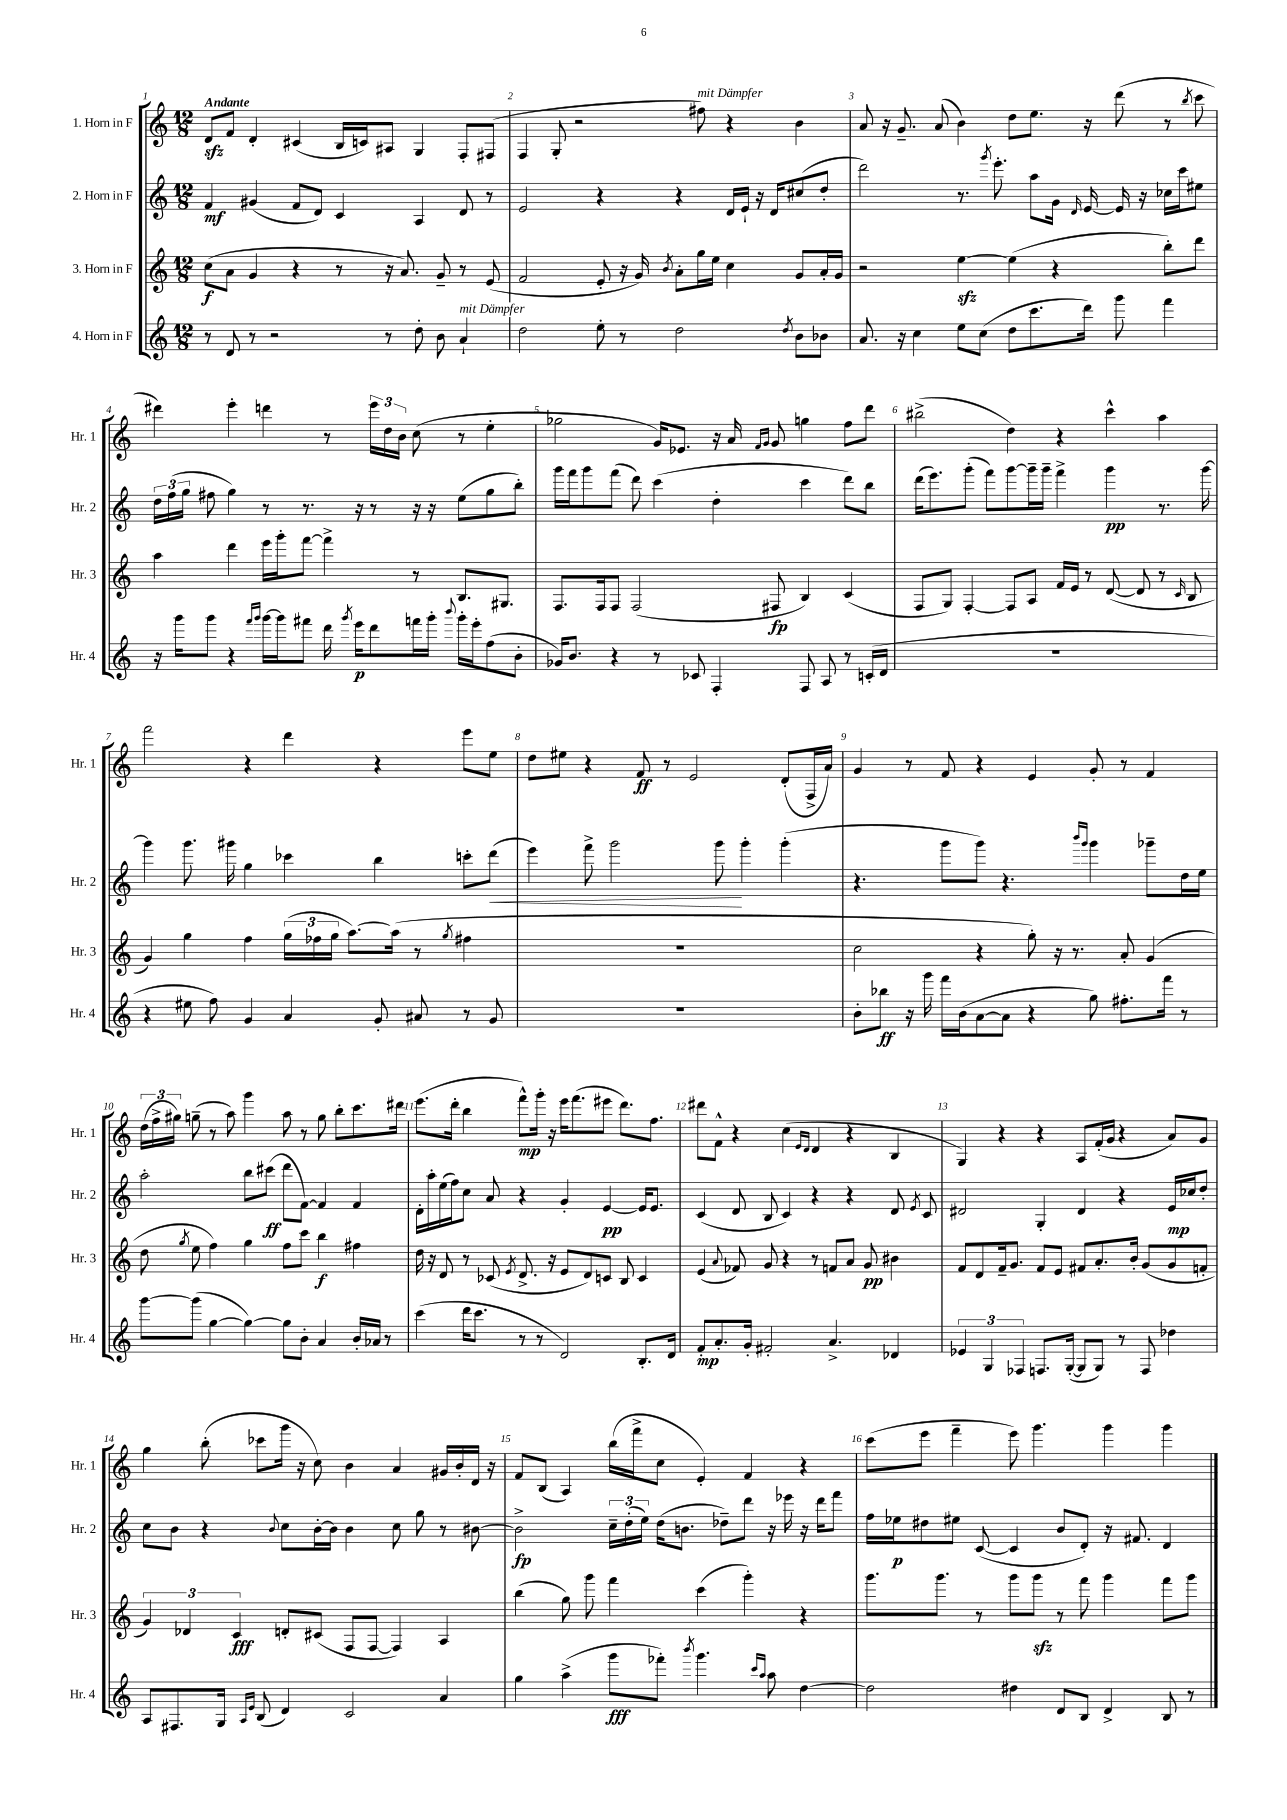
<<
\new StaffGroup <<
\new Staff = "s0" \with { instrumentName = "1. Horn in F" shortInstrumentName = "Hr. 1" } {
    \clef treble \key c \major \numericTimeSignature \time 12/8 \tempo "Andante"
    \autoBeamOff d'8[\sfz f'8] d'4-. cis'4( b16[ c'16) ais8] g4 f8[-. fis8]( |
    f4 g8-. r2 fis''8^\markup { \italic "mit Dämpfer" }) r4 b'4 |
    a'8 r16 g'8.-- a'8( b'4) d''8[ e''8.] r16 d'''8( r8 \acciaccatura { b''8 } c'''8 |
    dis'''4) e'''4-. d'''4 r8 \tuplet 3/2 { e'''16[ d''16 b'16] } c''8( r8 e''4-. |
    ges''2 g'16[) ees'8.] r16 a'16 \grace { f'16[ g'16] } g'8 g''4 f''8[ d'''8] |
    bis''2->( d''4) r4 c'''4-^ a''4 |
    f'''2 r4 d'''4 r4 e'''8[ e''8] |
    d''8[ eis''8] r4 f'8\ff r8 e'2 d'8[-.( f16-> a'16]) |
    g'4 r8 f'8 r4 e'4 g'8-. r8 f'4 |
    \tuplet 3/2 { d''16[( f''16-> gis''16]) } g''8--( r8 a''8) g'''4 a''8 r8 g''8 b''8[-. c'''8. dis'''16] |
    e'''8.[( d'''16]-. b''4 f'''8[-^\mp) g'''16]-. r16 e'''16[ f'''8.( eis'''8] d'''8.[) f''8.] |
    dis'''8[ f'8]-^ r4 c''4( \grace { e'16[ d'16] } d'4 r4 b4 |
    g4) r4 r4 a8[ f'16-.( g'16] r4 a'8[) g'8] |
    g''4 b''8-.( ces'''8[ g'''16] r16 c''8) b'4 a'4 gis'16[ b'16-. d'16] r16 |
    f'8[ b8]( a4) b''16[( f'''16-> c''8] e'4-.) f'4 r4 |
    c'''8[( e'''8] f'''4-- e'''8) g'''4. g'''4 g'''4 \bar "|." |
}
\new Staff = "s1" \with { instrumentName = "2. Horn in F" shortInstrumentName = "Hr. 2" } {
    \clef treble \key c \major \numericTimeSignature \time 12/8
    \autoBeamOff f'4\mf gis'4( f'8[ d'8]) c'4 a4 d'8 r8 |
    e'2 r4 r4 d'16[ e'16]-! r16 d'16[ cis''8( d''8]-. |
    d'''2) r8. \acciaccatura { g'''8 } e'''8.-. a''8[ g'16] \grace { d'16 } e'16~ e'16 r16 ces''16[ c'''16 eis''8] |
    \tuplet 3/2 { d''16[ f''16( g''16] } fis''8 g''4) r8 r8. r16 r8 r16 r16 e''8[( g''8 b''8]-.) |
    g'''16[ f'''16 g'''8 f'''8]( d'''8) c'''4( d''4-. c'''4 d'''8[) b''8] |
    d'''16[( e'''8.) g'''8]-.( f'''8[) g'''8~ g'''16-- g'''16]-- f'''4-> g'''4\pp r8. g'''16~ |
    g'''4 g'''8. gis'''16 g''4 ces'''4 b''4 c'''8[-. d'''8]\<( |
    e'''4) f'''8-> g'''2 g'''8\! g'''4-. g'''4-.( |
    r4. g'''8[ g'''8]) r4. \grace { b'''16[ g'''16] } g'''4 ges'''8[-- d''16 e''16] |
    a''2-. b''8[ cis'''8]\ff( d'''8[ f'8]~) f'4 f'4 |
    d'16[-. a''16-. e''16( f''16) c''8] a'8 r4 g'4-. e'4~\pp e'16[ e'8.] |
    c'4( d'8 b8 c'4) r4 r4 d'8 \acciaccatura { e'8 } c'8 |
    dis'2 g4-. dis'4 r4 e'16[\mp ces''16 d''8]-. |
    c''8[ b'8] r4 \appoggiatura { b'8 } c''8[ b'16~-. b'16] b'4 c''8 g''8 r8 bis'8~ |
    bis'2->\fp \tuplet 3/2 { c''16[-- d''16-.( e''16]) } d''16[( b'8.] des''8[--) d'''8] r16 ees'''16 r16 d'''16[ f'''8] |
    f''16[ ees''16\p dis''8 eis''8] c'8~( c'4 b'8[ d'8]-.) r16 fis'8. d'4 \bar "|." |
}
\new Staff = "s2" \with { instrumentName = "3. Horn in F" shortInstrumentName = "Hr. 3" } {
    \clef treble \key c \major \numericTimeSignature \time 12/8
    \autoBeamOff c''8[\f( a'8] g'4 r4 r8 r16 a'8.) g'8-- r8 e'8( |
    f'2 e'8-. r16 g'16) \acciaccatura { b'8 } a'8[-. g''16 e''16] c''4 g'8[ a'16-. g'16] |
    r2 e''4~\sfz e''4( r4 b''8[-.) d'''8] |
    a''4 d'''4 e'''16[ g'''16-. f'''8]~ f'''4-> r8 b8.[ gis8.] |
    f8.[ f16 f8] f2( fis8\fp b4) c'4( |
    f8[ g8]) f4~-. f8[ a8] f'16[ e'16] r8 d'8~( d'8 r8 \grace { c'16 } b8 |
    g'4) g''4 f''4 \tuplet 3/2 { g''16[( fes''16 g''16] } a''8.[~) a''16]( r8 \acciaccatura { g''8 } fis''4 |
    R1. |
    c''2 r4 g''8-.) r16 r8. a'8-. g'4( |
    d''8 \acciaccatura { g''8 } e''8 f''4) g''4 f''8[ c'''8] b''4\f fis''4 |
    d''16 r16 d'8 r8 ces'8( \acciaccatura { e'8 } d'8.-> r16 e'8[ d'8) c'8] b8 c'4 |
    e'4( \appoggiatura { a'8 } fes'8) g'8 r4 r8 f'8[ a'8] g'8\pp bis'4 |
    f'8[ d'8 f'16-- g'8.] f'8[ e'8] fis'8[ a'8.-. b'16]-. g'8[( g'8 f'8]-. |
    \tuplet 3/2 { g'4) des'4 c'4\fff } d'8[-. cis'8]( f8[ f8]~ f4) a4 |
    b''4( g''8) g'''8 f'''4 c'''4( g'''4-.) r4 |
    g'''8.[ g'''8.] r8 g'''8[ g'''8]\sfz r8 f'''8 g'''4 f'''8[ g'''8] \bar "|." |
}
\new Staff = "s3" \with { instrumentName = "4. Horn in F" shortInstrumentName = "Hr. 4" } {
    \clef treble \key c \major \numericTimeSignature \time 12/8
    \autoBeamOff r8 d'8 r8 r2 r8 d''8-. b'8 a'4-!^\markup { \italic "mit Dämpfer" } |
    d''2 e''8-. r8 d''2 \acciaccatura { d''8 } b'8[ bes'8] |
    a'8. r16 c''4 e''8[ c''8]( d''8[ c'''8. d'''16]) g'''8 f'''4 |
    r16 g'''16[ g'''8] r4 \grace { f'''16[ g'''16] } g'''16[~ g'''16 fis'''8] d'''16 \acciaccatura { g'''8 } e'''16[\p d'''8 f'''16 g'''16]-. \appoggiatura { b'''8 } g'''16[-. e'''16-. f''8( b'8]-. |
    ges'16[) b'8.] r4 r8 ces'8 f4-. f8 a8 r8 c'16[-.( d'16] |
    R1. |
    r4 eis''8 f''8) g'4 a'4 g'8-. ais'8 r8 g'8 |
    R1. |
    b'8[-. bes''8]\ff r16 g'''16 f'''16[ b'16( a'8~ a'8] r4 g''8) fis''8.[-. f'''16] r8 |
    g'''8[~ g'''8]( g''4~ g''4~) g''8[ b'8]-. a'4 b'16[-. aes'16] r8 |
    c'''4( d'''16[ c'''8.] r8 r8 d'2) b8.[-. d'16] |
    f'8[-.\mp a'8.-. g'16]-. fis'2-. a'4.-> des'4 |
    \tuplet 3/2 { ees'4 g4 fes4 } f8.[ g16]~-.( g8[ g8]) r8 f8 des''4 |
    a8[ fis8. g16] \grace { a16[ e'16] } b8( d'4) c'2 a'4 |
    g''4 a''4->( g'''8[\fff fes'''8]-.) \acciaccatura { b'''8 } g'''4. \grace { c'''16[ a''16] } a''8 d''4~ |
    d''2 dis''4 d'8[ b8] d'4-> b8 r8 \bar "|." |
}
>>
>>
\layout { \context { \Score \override BarNumber.break-visibility = ##(#f #t #t) barNumberVisibility = #all-bar-numbers-visible } }
